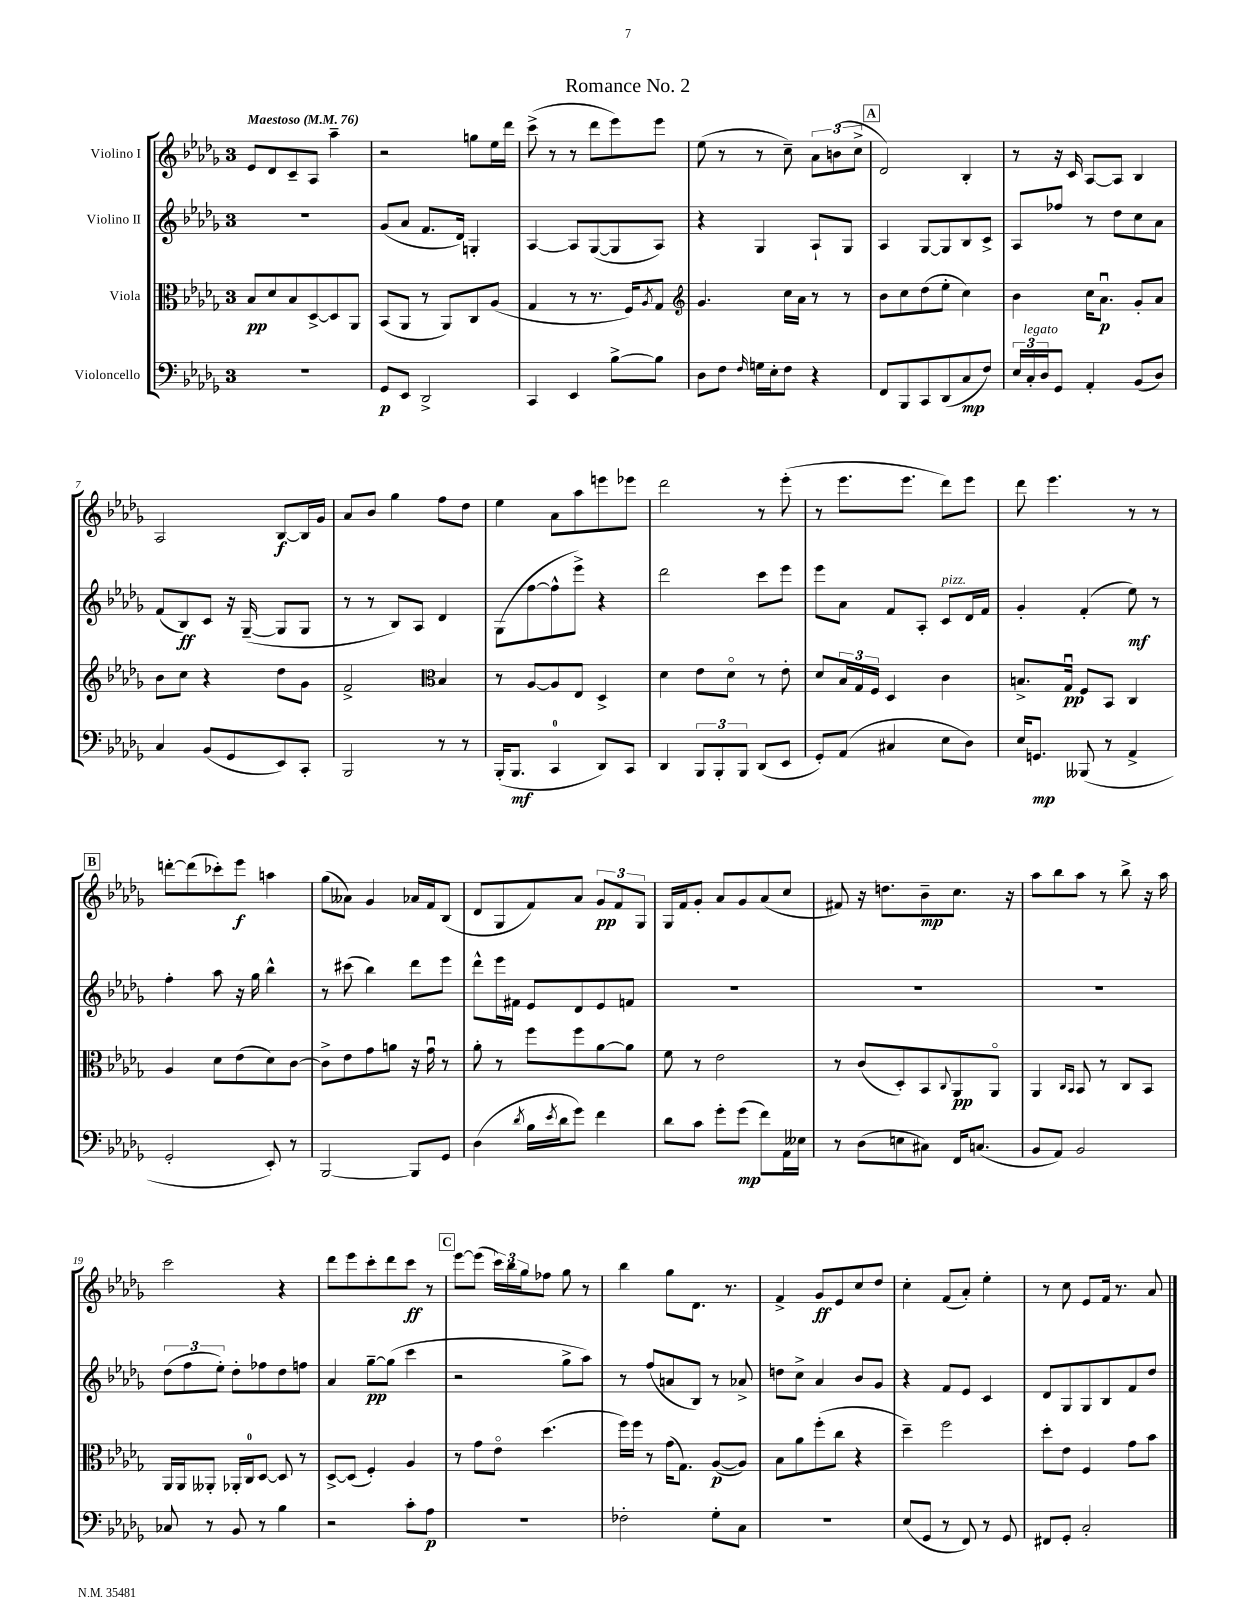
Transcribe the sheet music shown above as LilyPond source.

\header { title = "Romance No. 2" }
<<
\new StaffGroup <<
\new Staff = "s0" \with { instrumentName = "Violino I" } {
    \clef treble \key des \major \once \override Staff.TimeSignature.style = #'single-digit \time 3/4 \tempo "Maestoso" 4 = 76
    ees'8 des'8 c'8-- aes8 aes''4-- |
    r2 g''8 ees''16 des'''16 |
    c'''8->( r8 r8 des'''8 ees'''8) ees'''8 |
    ees''8( r8 r8 c''8--) \tuplet 3/2 { aes'8 b'8( c''8-> } |
    \mark \markup { \box "A" } des'2) bes4-. |
    r8 r16 c'16 aes8~ aes8 bes4 |
    aes2 bes8~\f bes16 ges'16 |
    aes'8 bes'8 ges''4 f''8 des''8 |
    ees''4 aes'8 aes''8 e'''8 ees'''8 |
    des'''2 r8 ees'''8-.( |
    r8 ees'''8. ees'''8. des'''8) ees'''8 |
    des'''8 ees'''4. r8 r8 |
    \mark \markup { \box "B" } d'''8~-. d'''8( ces'''8-.) ees'''8\f a''4 |
    ges''8( aeses'8) ges'4 aes'16 f'16 bes8( |
    des'8 ges8 f'8) aes'8 \tuplet 3/2 { ges'8\pp f'8 ges8 } |
    ges16 f'16 ges'8-. aes'8 ges'8 aes'8( c''8 |
    fis'8) r16 d''8. bes'8--\mp c''8. r16 |
    aes''8 bes''8 aes''8 r8 bes''8-> r16 aes''16 |
    c'''2 r4 |
    des'''8 ees'''8 c'''8-. des'''8 c'''8\ff r8 |
    \mark \markup { \box "C" } ees'''8~ ees'''8( \tuplet 3/2 { c'''16) bes''16 ges''16 } fes''8 ges''8 r8 |
    bes''4 ges''8 des'8. r8. |
    f'4-> ges'8\ff ees'8 c''8 des''8 |
    c''4-. f'8( aes'8-.) ees''4-. |
    r8 c''8 ees'8 f'16 r8. aes'8 \bar "|." |
}
\new Staff = "s1" \with { instrumentName = "Violino II" } {
    \clef treble \key des \major \once \override Staff.TimeSignature.style = #'single-digit \time 3/4
    R2. |
    ges'8( aes'8 f'8. des'16) g4-. |
    aes4~ aes8 ges8~( ges8 aes8) |
    r4 ges4 aes8-! ges8 |
    \mark \markup { \box "A" } aes4 ges8~ ges8 bes8 c'8-> |
    aes8 fes''8 r8 des''8 c''8 aes'8 |
    f'8( bes8\ff) c'8 r16 ges16~--( ges8 ges8 |
    r8 r8 bes8) aes8 des'4 |
    ges8( f''8~ f''8-^ ees'''8->) r4 |
    des'''2 c'''8 ees'''8 |
    ees'''8 aes'8 f'8 aes8-. c'8^\markup { \italic "pizz." } des'16 f'16 |
    ges'4-. f'4-.( ees''8\mf) r8 |
    \mark \markup { \box "B" } f''4-. aes''8 r16 ges''16 bes''4-^ |
    r8 cis'''8( bes''4) des'''8 ees'''8 |
    des'''8-^ ees'''16 fis'16 ees'8 des'8 ees'8 f'8 |
    R2. |
    R2. |
    R2. |
    \tuplet 3/2 { des''8( f''8 ees''8-.) } des''8-. fes''8 des''8 f''8 |
    aes'4 ges''8~--\pp ges''8( c'''4 |
    \mark \markup { \box "C" } r2 ges''8-> aes''8) |
    r8 f''8( a'8 bes8) r8 aes'8-> |
    d''8 c''8-> aes'4 bes'8 ges'8 |
    r4 f'8 ees'8 c'4 |
    des'8 ges8 ges8 bes8 f'8 des''8 \bar "|." |
}
\new Staff = "s2" \with { instrumentName = "Viola" } {
    \clef alto \key des \major \once \override Staff.TimeSignature.style = #'single-digit \time 3/4
    bes8\pp des'8 bes8 des8~-> des8 aes,8 |
    bes,8( aes,8 r8 aes,8) c8 aes8( |
    ges4 r8 r8. f16) \acciaccatura { aes8 } ges8 |
    \clef treble ges'4. c''16 aes'16 r8 r8 |
    \mark \markup { \box "A" } bes'8 c''8 des''8( ees''8-. c''4) |
    bes'4 c''16 aes'8.\downbow\p ges'8-. aes'8 |
    bes'8 c''8 r4 des''8 ges'8 |
    f'2-> \clef alto bes4 |
    r8 aes8~ aes8 ees8 des4-> |
    des'4 ees'8 des'8\flageolet r8 ees'8-. |
    des'8 \tuplet 3/2 { bes16 ges16 f16 } des4 c'4 |
    b8.-> ges16\downbow\pp f8 bes,8 c4 |
    \mark \markup { \box "B" } aes4 des'8 ees'8( des'8) c'8~ |
    c'8-> ees'8 ges'8 a'8 r16 ges'16\downbow r8 |
    aes'8-. r8 f''8 f''8 aes'8~ aes'8 |
    f'8 r8 ees'2 |
    r8 c'8( des8-.) bes,8 \appoggiatura { c8 } aes,8\pp aes,8\flageolet |
    aes,4 \grace { c16 bes,16 } bes,8 r8 c8 bes,8 |
    aes,16 aes,16 aeses,8-. aes,16-. c16-0 des8~ des8 r8 |
    des8~-> des8( f4-.) aes4 |
    \mark \markup { \box "C" } r8 ges'8 ees'8\flageolet des''4.( |
    f''16) f''16 r8 ges'16( ges8.) aes8~\p( aes8) |
    bes8 aes'8 f''8-.( c''8 r4 |
    des''4--) f''2 |
    des''8-. ees'8 f4 ges'8 bes'8 \bar "|." |
}
\new Staff = "s3" \with { instrumentName = "Violoncello" } {
    \clef bass \key des \major \once \override Staff.TimeSignature.style = #'single-digit \time 3/4
    R2. |
    ges,8\p ees,8 des,2-> |
    c,4 ees,4 bes8~-> bes8 |
    des8 f8 \grace { f16 } g16 ees16-. f8 r4 |
    \mark \markup { \box "A" } f,8 bes,,8 c,8 des,8( c8\mp f8) |
    \tuplet 3/2 { ees16 c16-.^\markup { \italic "legato" } des16 } ges,8 aes,4-. bes,8( des8) |
    c4 bes,8( ges,8 ees,8) c,8-. |
    bes,,2 r8 r8 |
    bes,,16-.( bes,,8.\mf c,4-0 des,8) c,8 |
    des,4 \tuplet 3/2 { bes,,8 bes,,8-. bes,,8 } des,8( ees,8 |
    ges,8-.) aes,8( cis4 ees8 des8) |
    ees16 g,8.\mp beses,,8( r8 aes,4-> |
    \mark \markup { \box "B" } ges,2-. ees,8-.) r8 |
    bes,,2~ bes,,8 ges,8 |
    des4( \acciaccatura { des'8 } bes16 \acciaccatura { ees'8 } des'16 ges'8) f'4 |
    des'8 c'8 ges'8-. ges'8\mp( f'8) aes,16 eeses16 |
    r8 des8( e8 cis8) f,16 c8.( |
    bes,8 aes,8) bes,2 |
    ces8 r8 bes,8 r8 bes4 |
    r2 c'8-. aes8\p |
    \mark \markup { \box "C" } R2. |
    fes2-. ges8-. c8 |
    R2. |
    ees8( ges,8 r8 f,8) r8 ges,8 |
    fis,8 ges,8-. c2-. \bar "|." |
}
>>
>>
